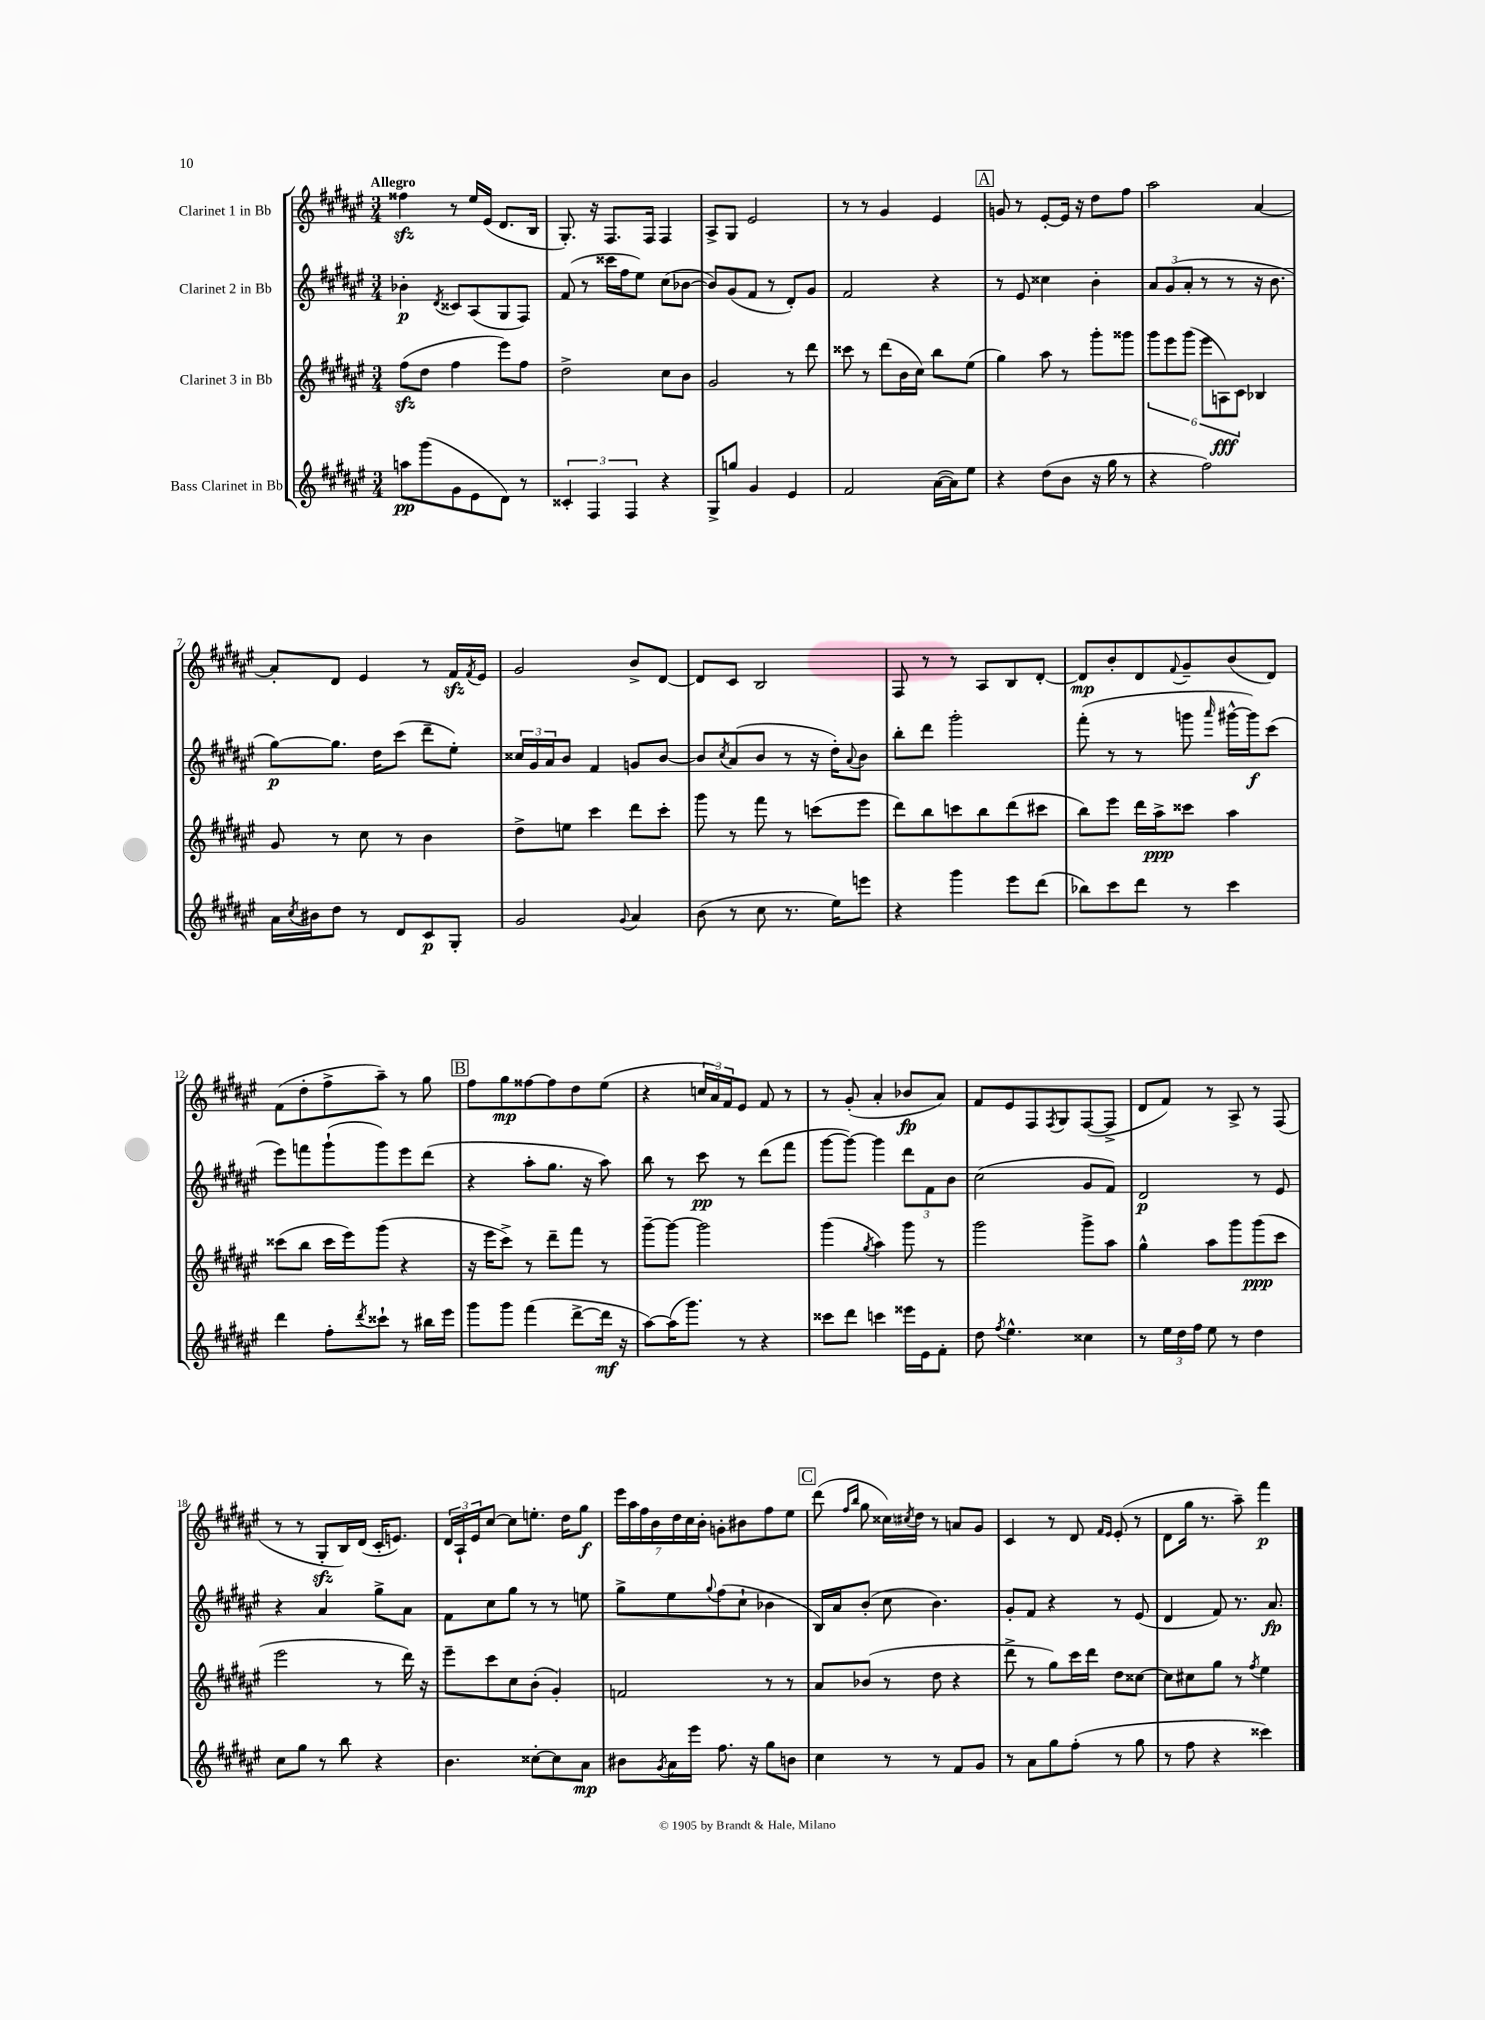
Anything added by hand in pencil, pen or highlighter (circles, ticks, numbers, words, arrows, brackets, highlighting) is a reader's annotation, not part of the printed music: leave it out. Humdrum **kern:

**kern	**kern	**kern	**kern
*staff4	*staff3	*staff2	*staff1
*clefG2	*clefG2	*clefG2	*clefG2
*k[f#c#g#d#a#e#]	*k[f#c#g#d#a#e#]	*k[f#c#g#d#a#e#]	*k[f#c#g#d#a#e#]
*M3/4	*M3/4	*M3/4	*M3/4
8aa	(8ff#	4b-'	4ff##
(8ggg#	8dd#	.	.
.	.	8qd#	.
8g#	4ff#	8c##	8r
8e#	.	(8A#	16ee#
.	.	.	(16e#
8d#)	8eee#)	8G#	8.d#
8r	8ff#	8F#)	.
.	.	.	16B
=	=	=	=
6c##'	2dd#^	(8f#	8.G#')
.	.	8r	.
6F#	.	.	.
.	.	.	16r
.	.	16ccc##	8.F#
.	.	16ff#	.
6F#	.	.	.
.	.	8ee#)	.
.	.	.	16F#
4r	8cc#	(8cc#	4F#
.	8b	[8b-	.
=	=	=	=
8G#^	2g#	8b-])	8A#^
8gg	.	(8g#	8G#
4g#	.	8f#	2e#
.	.	8r	.
4e#	8r	8d#')	.
.	8ddd#	8g#	.
=	=	=	=
2f#	8ccc##	2f#	8r
.	8r	.	8r
.	(8ddd#	.	4g#
.	16b	.	.
.	16cc#)	.	.
([16a#	8bb	4r	4e#
16a#])	.	.	.
8ee#	(8ee#	.	.
=	=	=	=
4r	4gg#)	8r	8g
.	.	8e#	8r
(8dd#	8aa#	4cc##	[8e#'
8b	8r	.	16e#]
.	.	.	16r
16r	8ggg#'	4b'	8dd#
16gg#	.	.	.
8r	8ggg##	.	8ff#
=	=	=	=
4r	12ggg#	12a#	2aa#
.	12eee#	(12g#	.
.	(12ggg#	12a#'	.
2ff#)	12eee#	8r	.
.	12A)	.	.
.	.	8r	.
.	12c#	.	.
.	4B-	16r	[4a#
.	.	8.b	.
=	=	=	=
16a#	8g#	[8gg#)	8a#']
8qcc#	.	.	.
16b#	.	.	.
8dd#	8r	8.gg#]	8d#
8r	8cc#	.	4e#
.	.	16dd#	.
8d#	8r	(8ccc#	.
8c#	4b	8ddd#~	8r
8G#'	.	8ee#')	16f#
.	.	.	8qf#
.	.	.	16e#
=	=	=	=
2g#	8dd#^	24cc##	2g#
.	.	24g#	.
.	.	24a#	.
.	8ee	8b	.
.	4ccc#	4f#	.
8qqg#	.	.	.
4a#	8ddd#	8g	8b^
.	8ccc#'	[8b	[8d#
=	=	=	=
(8b	8ggg#	8b]	8d#]
.	.	8qcc#	.
8r	8r	(8a#	8c#
8cc#	8fff#	8b	2B
8.r	8r	8r	.
.	(8ccc	16r	.
16ee#)	.	16dd#')	.
.	.	8qqa#	.
8eee	8eee#	8b	.
=	=	=	=
4r	8ddd#)	8bb'	8F#
.	8bb	8ddd#	8r
4ggg#	8ccc	2ggg#'	8r
.	8bb	.	8A#
8eee#	(8ddd#	.	8B
(8ddd#	8ccc#	.	[8d#'
=	=	=	=
8bb-)	8bb)	(8fff#'	8d#]
8ccc#	8eee#	8r	8b'
8ddd#	16ddd#	8r	8d#
.	16aa#^	.	.
.	.	.	8qqf#
8r	8ccc##	8ggg	8g#~
.	.	16qqaaa#	.
4ccc#	4aa#	[16ggg#^^	(8b
.	.	16ggg#])	.
.	.	(8ccc#	8d#)
=	=	=	=
4ddd#	(8ccc##	8eee#)	(8f#
.	8bb	8fff	8dd#'
8ff#'	16ccc##	(8ggg#`	8ff#^
.	16eee#)	.	.
8qddd#	.	.	.
8ccc##`	(8ggg#	8ggg#)	8aa#~)
8r	4r	8eee#	8r
16bb#	.	(8ddd#	8gg#
16eee#	.	.	.
=	=	=	=
8ggg#	16r	4r	8ff#
.	16eee#	.	.
8ggg#	8ccc#^)	.	8gg#
(4fff#	8r	8aa#'	[8ff##
.	8ddd#~	8.gg#	8ff##]
[8ddd#^	8fff#	.	8dd#
.	.	16r	.
16ddd#]	8r	8aa#)	(8ee#
16r	.	.	.
=	=	=	=
[8aa#)	[8ggg#~	8bb	4r
(16aa#]	8ggg#_	8r	.
8.ggg#)	.	.	.
.	2ggg#]	8ccc#	24cc
.	.	.	24a#)
.	.	.	24f#
8r	.	8r	8e#
4r	.	(8ddd#	8f#
.	.	8fff#	8r
=	=	=	=
8ccc##	(4ggg#	[8ggg#	8r
8ddd#	.	8ggg#_)	(8g#'
.	8qgg#	.	.
4ccc	4aa#)	4ggg#]	4a#'
16eee##	8ggg#	12ddd#	8b-
16e#	.	.	.
.	.	12f#	.
8f#'	8r	.	8a#)
.	.	12b	.
=	=	=	=
8dd#	2ggg#	(2cc#	8f#
8qff#	.	.	.
4.ee#^^	.	.	8e#
.	.	.	8F#
.	.	.	8qF#
.	.	.	8G#
4cc##	8ggg#^	8g#	([8F#
.	8aa#	8f#)	8F#^]
=	=	=	=
8r	4gg#^^	2d#	8d#
24ee#	.	.	8f#)
24dd#	.	.	.
24ff#	.	.	.
8ee#	8aa#	.	8r
8r	8ggg#	.	8A#^
4dd#	(8ggg#	8r	8r
.	8ccc#	8e#	(8F#
=	=	=	=
8cc#	2eee#	4r	8r
8gg#	.	.	8r
8r	.	4a#	8G#'
8bb	.	.	16B)
.	.	.	(16d#
4r	8r	8gg#^	16c#'
.	.	.	8.e)
.	16ddd#)	8a#	.
.	16r	.	.
=	=	=	=
4.b	8eee#~	8f#	24d#
.	.	.	24A#`
.	.	.	24e#
.	8ccc#	8cc#	[8cc#
.	8cc#	8gg#	8cc#]
[8cc##'	(8b'	8r	8.ee'
8cc##]	4g#')	8r	.
.	.	.	16dd#
8a#	.	8ee	8gg#
=	=	=	=
8b#	2f	8gg#^	28eee#
.	.	.	28aa#
.	.	.	28ff#
.	.	.	28b
8qg#	.	.	.
16a#	.	8ee#	.
.	.	.	28dd#
.	.	.	28cc#
16eee#	.	.	.
.	.	.	28b'
.	.	8qqgg#	.
8.ff#	.	(8ff#	8g'
.	.	8cc#`	8b#
16r	.	.	.
8gg#	8r	4b-	8ff#
8b	8r	.	8ee#
=	=	=	=
4cc#	8a#	16B)	(8ddd#
.	.	16a#	.
.	.	.	16qqff#
.	.	.	16qqbb
.	(8b-	(8b'	8gg#
8r	8r	8cc#	16cc##)
.	.	.	8qcc#
.	.	.	16dd#
8r	8dd#	4.b)	8r
8f#	4r	.	8a
8g#	.	.	8g#
=	=	=	=
8r	8ddd#^	8g#'	4c#
8a#	8r	8f#	.
8gg#	8gg#)	4r	8r
(8ff#'	16ccc#	.	8d#
.	16ddd#	.	.
.	.	.	16qqf#
.	.	.	16qqe#
8r	8dd#	8r	(8e#'
8gg#	[8cc##	(8e#	8r
=	=	=	=
8r	8cc##]	4d#	8d#
8ff#	8cc#	.	16gg#
.	.	.	8.r
4r	8gg#	8f#)	.
.	8r	8.r	8aa#~)
.	8qff#	.	.
4ccc##)	4ee#	.	4fff#
.	.	8.a#	.
==	==	==	==
*-	*-	*-	*-
